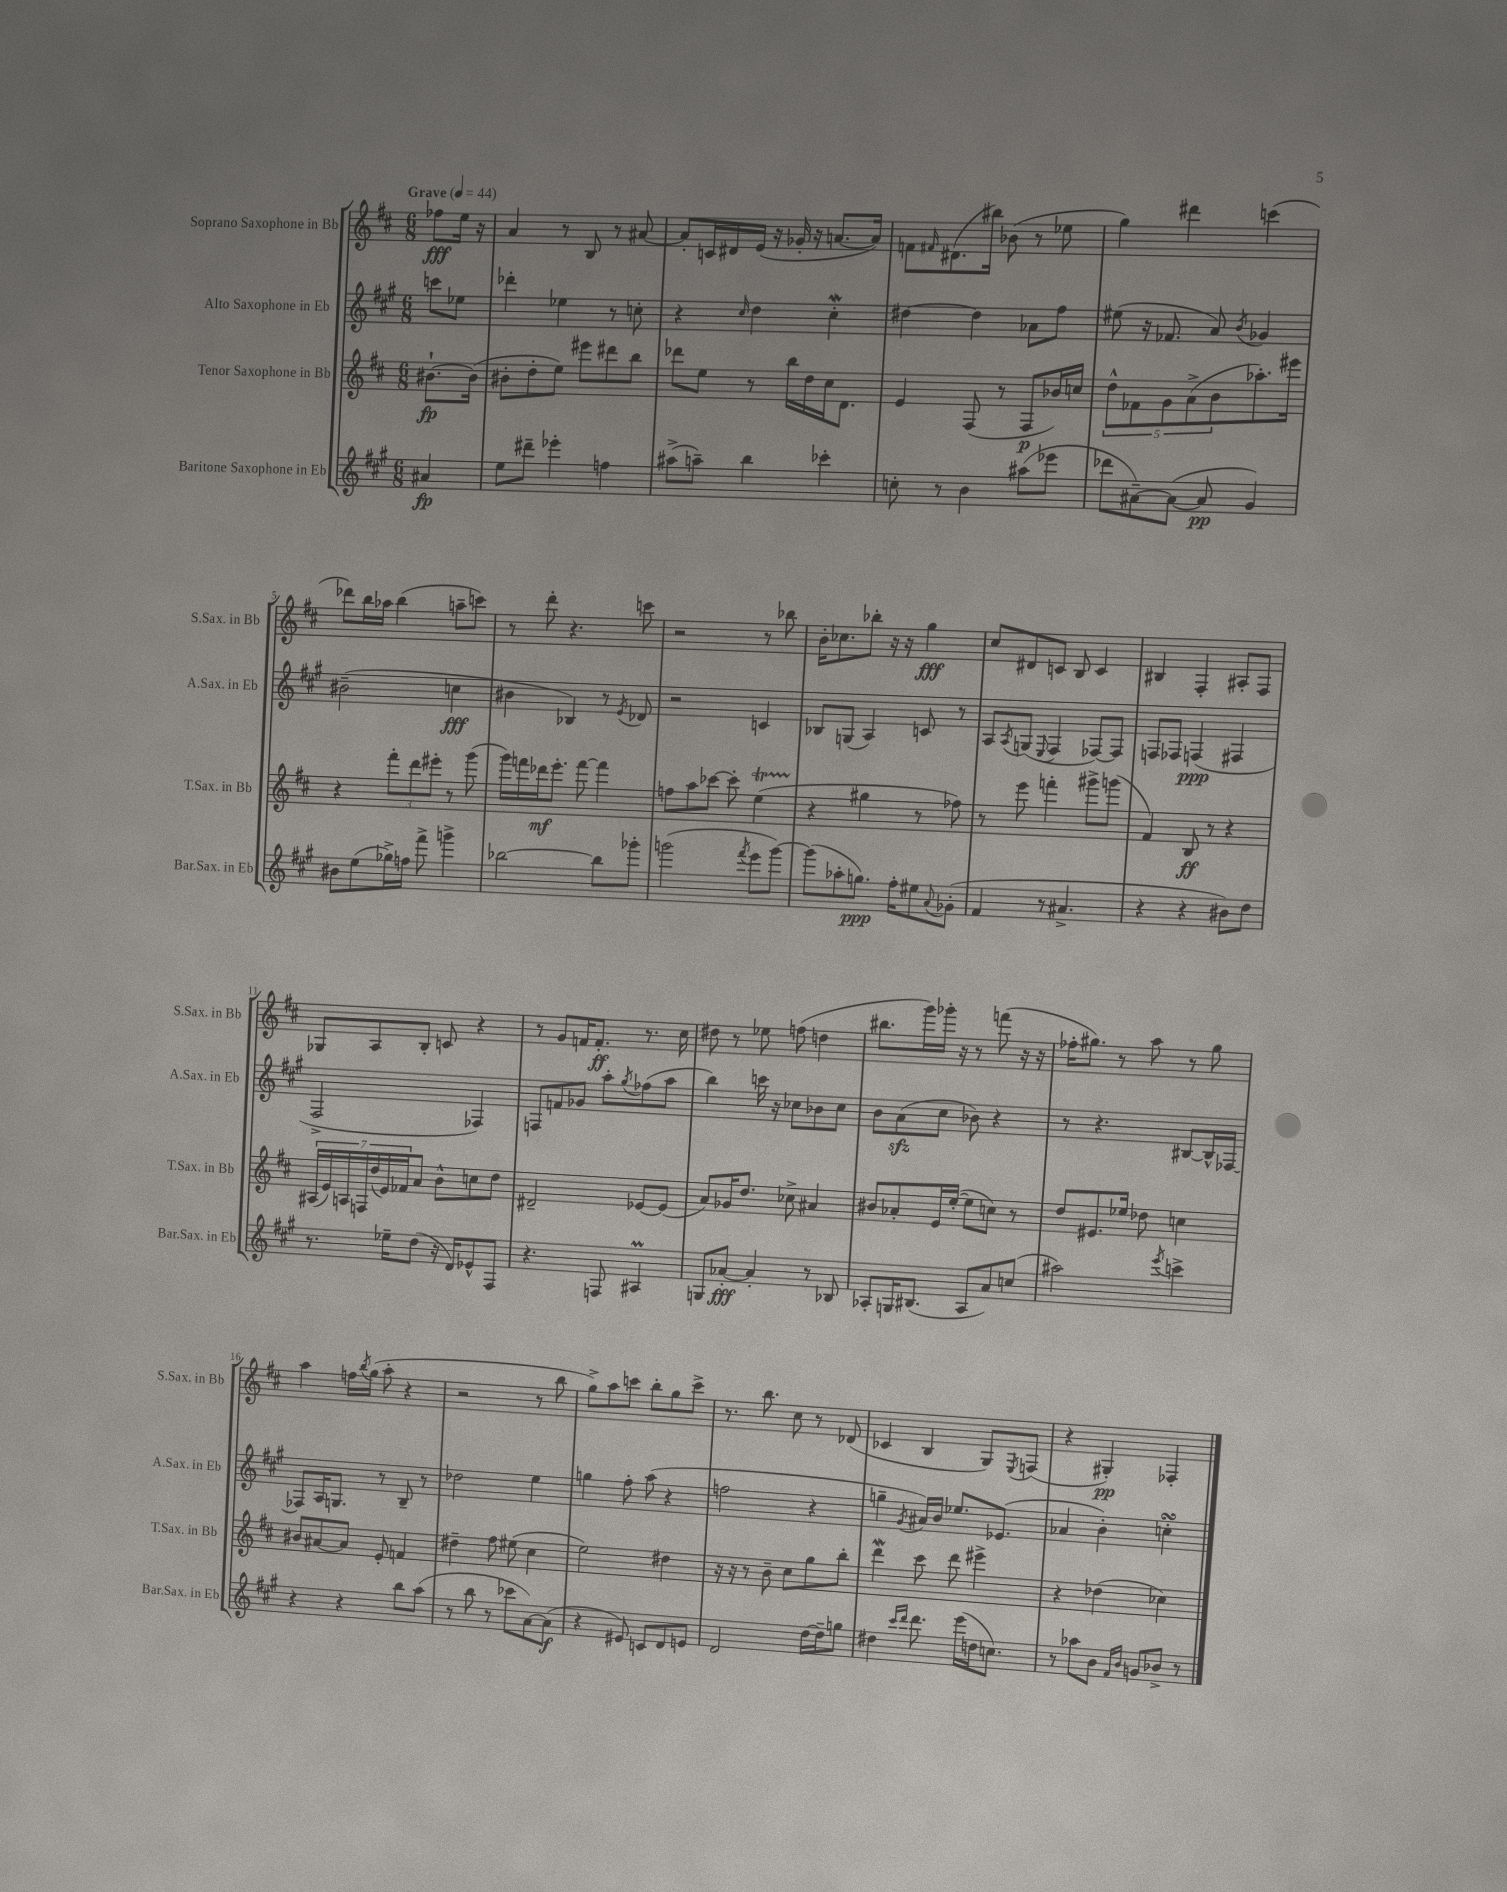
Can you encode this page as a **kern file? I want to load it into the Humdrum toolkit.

**kern	**dynam	**kern	**dynam	**kern	**dynam	**kern	**dynam
*part4	*part4	*part3	*part3	*part2	*part2	*part1	*part1
*staff4	*staff4	*staff3	*staff3	*staff2	*staff2	*staff1	*staff1
*I"Baritone Saxophone in Eb	*	*I"Tenor Saxophone in Bb	*	*I"Alto Saxophone in Eb	*	*I"Soprano Saxophone in Bb	*
*I'Bar.Sax. in Eb	*	*I'T.Sax. in Bb	*	*I'A.Sax. in Eb	*	*I'S.Sax. in Bb	*
*clefG2	*	*clefG2	*	*clefG2	*	*clefG2	*
*k[f#c#g#]	*	*k[f#c#]	*	*k[f#c#g#]	*	*k[f#c#]	*
*M6/8	*	*M6/8	*	*M6/8	*	*M6/8	*
*MM44	*	*MM44	*	*MM44	*	*MM44	*
=	=	=	=	=	=	=	=
!	!	!	!	!	!	!LO:TX:a:B:t=Grave	!
4a#X/	fp	[8.b#X`\L	fp	8cccn\L	.	8ff-X\L	fff
.	.	.	.	8ee-X\J	.	16ee\Jk	.
.	.	(16b#\Jk]	.	.	.	16r	.
=1	=1	=1	=1	=1	=1	=1	=1
8ee\L	.	8b#X'\L	.	4ddd-X'\	.	4a/	.
8ddd#X~\J	.	8dd'\	.	.	.	.	.
4eee-X'\	.	8ee\J)	.	4ee-X\	.	8r	.
.	.	8eee#X\L	.	.	.	8B/	.
4ffn\	.	8ddd#X\	.	8r	.	8r	.
.	.	8bb\J	.	8ccn'\	.	[8a#X/	.
=2	=2	=2	=2	=2	=2	=2	=2
(8aa#X^\L	.	8ddd-X\L	.	4r	.	8a#'/L]	.
8aan~\J)	.	8ee\J	.	.	.	16cn/L	.
.	.	.	.	.	.	16d#X/	.
.	.	.	.	16qqcc#/	.	.	.
4bb\	.	8r	.	4dd\	.	(16e/JJ	.
.	.	.	.	.	.	16r	.
.	.	16bb\LL	.	.	.	16g-X'/	.
.	.	16dd\	.	.	.	16r	.
4ccc-X'\	.	16cc#\J	.	4cc#W'\	.	[8.an/L	.
.	.	8.d\J	.	.	.	.	.
.	.	.	.	.	.	16a/Jk])	.
=3	=3	=3	=3	=3	=3	=3	=3
8ccn'\	.	4e/	.	[4dd#X\	.	8fn\L	.
.	.	.	.	.	.	16qqf#X/	.
8r	.	.	.	.	.	(8.d#X\	.
4b\	.	(8F#/	.	4dd#\]	.	.	.
.	.	.	.	.	.	16bb#X\Jk)	.
.	.	8r	.	.	.	(8b-X\	.
(8aa#X\L	.	8F#/L	p	8a-X\L	.	8r	.
8eee-X\J	.	16b-X/L)	.	8ff#\J	.	8ee-X\	.
.	.	16ccn/JJ	.	.	.	.	.
=4	=4	=4	=4	=4	=4	=4	=4
8ddd-X\L	.	10dd^^\L	.	(8ee#X\	.	4gg\)	.
.	.	10f-X\	.	.	.	.	.
[8a#X~\)	.	.	.	16r	.	.	.
.	.	.	.	8.f-X/	.	.	.
.	.	10g\	.	.	.	.	.
(8a#\J_	.	.	.	.	.	4ddd#X\	.
.	.	(10a^\	.	.	.	.	.
8a#/]	pp	.	.	8a/)	.	.	.
.	.	10b\	.	.	.	.	.
.	.	.	.	8qb/	.	.	.
4g#/)	.	8.aa-X'\)	.	4g-X/	.	(4cccn\	.
.	.	16eee#X\Jk	.	.	.	.	.
!!LO:LB:g=z
=5	=5	=5	=5	=5	=5	=5	=5
8b#X\L	.	4r	.	(2b#X~\	.	8ddd-X\L)	.
(8ee\	.	.	.	.	.	16bb\L	.
.	.	.	.	.	.	16aa-X\JJ	.
16gg-X^\L)	.	12fff#'\L	.	.	.	(4bb\	.
16ffn\JJ	.	.	.	.	.	.	.
.	.	12ddd\	.	.	.	.	.
8fff#^\	.	.	.	.	.	.	.
.	.	12eee#X'\J	.	.	.	.	.
4gggn^\	.	8r	.	4ccn\	fff	8aan~\L	.
.	.	(8ggg\	.	.	.	8cccn\J)	.
=6	=6	=6	=6	=6	=6	=6	=6
[2bb-X\	.	16ggg\LL)	.	4b#X\	.	8r	.
.	.	16fffn\	.	.	.	.	.
.	.	16ddd-X\J	mf	.	.	8ddd'\	.
.	.	8.eee'\J	.	.	.	.	.
.	.	.	.	4B-X/)	.	4.r	.
.	.	[8fff\	.	.	.	.	.
8bb-\L]	.	4fff\]	.	8r	.	.	.
.	.	.	.	8qe/	.	.	.
8ggg-X'\J	.	.	.	8d-X/	.	8cccn\	.
=7	=7	=7	=7	=7	=7	=7	=7
(2gggn\	.	8ffn\L	.	2r	.	2r	.
.	.	8aa\	.	.	.	.	.
.	.	[8ccc-X\J	.	.	.	.	.
.	.	8ccc-'\]	.	.	.	.	.
8qfff#/	.	.	.	.	.	.	.
8eee\L	.	(4eeT\	.	4cn/	.	8r	.
[8ggg\J)	.	.	.	.	.	8bb-X\	.
=8	=8	=8	=8	=8	=8	=8	=8
(8ggg\L]	.	4r	.	8B-X/L	.	16b'\KL	.
.	.	.	.	.	.	8.cc-X\	.
8aa-X'\	.	.	.	(8Gn/J	.	.	.
8.ggn\J)	ppp	4gg#X\	.	4A/)	.	8bb-X'\J	.
.	.	.	.	.	.	16r	.
16ff#'\KL	.	.	.	.	.	16r	.
8ee#X\	.	8r	.	8cn/	.	4gg\	fff
8qqa/	.	.	.	.	.	.	.
(8g-X'\J	.	8ff-X\)	.	8r	.	.	.
=9	=9	=9	=9	=9	=9	=9	=9
4f#/	.	8r	.	8A/L	.	8cc#/L	.
.	.	.	.	8qA/	.	.	.
.	.	8eee\	.	(8Gn/J	.	8d#X/	.
.	.	.	.	8qqE/	.	.	.
8r	.	4fffn'\	.	4F#/	.	8cn/J	.
4.a#X^/	.	.	.	.	.	8B/	.
.	.	8ggg#X^\L	.	[8F-X/L)	.	4c/	.
.	.	(8gggn\J	.	8F-/J]	.	.	.
=10	=10	=10	=10	=10	=10	=10	=10
4r	.	4f#/)	.	8Fn/L	.	4B#X/	.
.	.	.	.	8F-X/J	.	.	.
4r	.	8B/	ff	(4Fn/	ppp	4F#'/	.
.	.	8r	.	.	.	.	.
8b#X\L)	.	4r	.	4F#X/	.	8A#X'/L	.
8dd\J	.	.	.	.	.	8F#/J	.
!!LO:LB:g=z
=11	=11	=11	=11	=11	=11	=11	=11
8.r	.	(28A#X/LL	.	2F#^/	.	8G-X/L	.
.	.	28e/)	.	.	.	.	.
.	.	28An/	.	.	.	.	.
.	.	28Fn/	.	.	.	.	.
.	.	.	.	.	.	8A/	.
.	.	(28dd/	.	.	.	.	.
.	.	28e/)	.	.	.	.	.
16ee-X~\KL	.	.	.	.	.	.	.
.	.	28f-X/J	.	.	.	.	.
(8dd\J	.	8a/J	.	.	.	8B'/J	.
16r	.	8b^^\L	.	.	.	8cn/	.
16d/KL)	.	.	.	.	.	.	.
8e-X^^/	.	8ccn\	.	4F-X/)	.	4r	.
8F#/J	.	8dd\J	.	.	.	.	.
=12	=12	=12	=12	=12	=12	=12	=12
4.r	.	2d#X~/	.	8Fn/L	.	8r	.
.	.	.	.	8fn/	.	8g/L	.
.	.	.	.	8g-X/J	.	16fn/K	.
.	.	.	.	.	.	8.f'/J	ff
8Fn/	.	.	.	8aa'\L	.	.	.
.	.	.	.	8qgg#/	.	.	.
4A#Xm/	.	[8e-X/L	.	(8ff-X\	.	8.r	.
.	.	(8e-/J]	.	8aa\J	.	.	.
.	.	.	.	.	.	16cc#\	.
=13	=13	=13	=13	=13	=13	=13	=13
8Gn/L	.	8a/L)	.	4bb\)	.	8dd#X\	.
[8a-X'/J	fff	16g-X/K	.	.	.	8r	.
.	.	8.dd/J	.	.	.	.	.
4a-'/]	.	.	.	16cccn\	.	8ee-X\	.
.	.	.	.	16r	.	.	.
.	.	8cc-X^\	.	8cc-X\L	.	(8ffn\	.
8r	.	4a#X/	.	8b-X\	.	4ddn\	.
8B-X/	.	.	.	8cc-\J	.	.	.
=14	=14	=14	=14	=14	=14	=14	=14
8A-X'/L	.	8b#X/L	.	8b\L	.	8.bb#X\L	.
16Gn/K	.	8a-X'/	.	(8azz\	.	.	.
(8.B#X/J	.	.	.	.	.	16ggg\L)	.
.	.	16e/L	.	8cc#\J	.	16ggg-X'\JJ	.
.	.	([16ee'/JJ	.	.	.	16r	.
8A-/L	.	8ee\L]	.	8b-X\)	.	8r	.
8a/)	.	8ccn\J)	.	4r	.	(8fffn\	.
(8ccn/J	.	8r	.	.	.	16r	.
.	.	.	.	.	.	16r	.
=15	=15	=15	=15	=15	=15	=15	=15
2aa#X\)	.	8dd/L	.	8r	.	16ff-X'\KL	.
.	.	.	.	.	.	8.gg#X\J)	.
.	.	8.e#X/	.	4.r	.	.	.
.	.	.	.	.	.	8r	.
.	.	16ee-X/Jk	.	.	.	.	.
.	.	8dd-X\	.	.	.	8aa\	.
8qeee/	.	.	.	.	.	.	.
4cccn^\	.	4ccn\	.	[8B#X/L	.	8r	.
.	.	.	.	16B#^^/L]	.	8gg#\	.
.	.	.	.	[16F-X/JJ	.	.	.
!!LO:LB:g=z
=16	=16	=16	=16	=16	=16	=16	=16
4r	.	8b#X/L	.	8F-X/L]	.	4aa\	.
.	.	[8a#X/	.	16A/K	.	.	.
.	.	.	.	8.Gn/J	.	.	.
4r	.	8a#/J]	.	.	.	16ffn\LL	.
.	.	.	.	.	.	8qbb/	.
.	.	.	.	.	.	(16gg\JJ	.
.	.	8e'/	.	8r	.	8aa'\	.
8bb\L	.	4fn/	.	8B~/	.	4r	.
(8aa\J	.	.	.	8r	.	.	.
=17	=17	=17	=17	=17	=17	=17	=17
8r	.	4dd#X~\	.	2dd-X\	.	2r	.
8bb\	.	.	.	.	.	.	.
8r	.	8ff#\	.	.	.	.	.
8ccc-X\L	.	(8ee#X\	.	.	.	.	.
[8a\)	.	4cc#\	.	4ee\	.	8r	.
(8a\J]	f	.	.	.	.	8bb\	.
=18	=18	=18	=18	=18	=18	=18	=18
4r	.	2ee\)	.	4ggn\	.	8gg^\L)	.
.	.	.	.	.	.	8aa\	.
8e#X/)	.	.	.	8ff#'\	.	8cccn\J	.
8cn/L	.	.	.	(8aa\	.	8bb'\L	.
8d/	.	4dd#X\	.	4r	.	8gg\	.
8en/J	.	.	.	.	.	8ccc^\J	.
=19	=19	=19	=19	=19	=19	=19	=19
2d/	.	16r	.	2ffn\	.	8.r	.
.	.	16r	.	.	.	.	.
.	.	8r	.	.	.	.	.
.	.	.	.	.	.	8.bb\	.
.	.	8b~\	.	.	.	.	.
.	.	8cc#\L	.	.	.	8cc#\	.
[16dd\LL	.	8gg\	.	4r	.	8r	.
16dd~\J]	.	.	.	.	.	.	.
8ggn\J	.	8bb'\J	.	.	.	(8d-X/	.
=20	=20	=20	=20	=20	=20	=20	=20
4dd#X\	.	4dddw\	.	4ggn~\	.	4c-X/	.
16qqccc#/LL	.	.	.	.	.	.	.
16qqddd/JJ	.	.	.	8qg#/	.	.	.
8.ddd\	.	8ccc#\	.	16a#X/LL)	.	4B/	.
.	.	.	.	16b/JJ	.	.	.
.	.	8ddd\	.	8.ee-X/L	.	.	.
(16eee\LL	.	.	.	.	.	.	.
16ddn\J	.	4eee#X^\	.	.	.	8G/L)	.
8.ccn\J)	.	.	.	(8.e-X/J	.	.	.
.	.	.	.	.	.	8qE/	.
.	.	.	.	.	.	(8Fn/J	.
=21	=21	=21	=21	=21	=21	=21	=21
8r	.	4r	.	4a-X/	.	4r	.
8aa-X\L	.	.	.	.	.	.	.
8b\J	.	(4dd-X\	.	4b'\)	.	4G#X'/)	pp
16qqf#/LL	.	.	.	.	.	.	.
16qqb/JJ	.	.	.	.	.	.	.
8gn/L	.	.	.	.	.	.	.
8b-X^/J	.	4cc-X\)	.	4ccnsSSs'\	.	4F-X'/	.
8r	.	.	.	.	.	.	.
==	==	==	==	==	==	==	==
*-	*-	*-	*-	*-	*-	*-	*-
